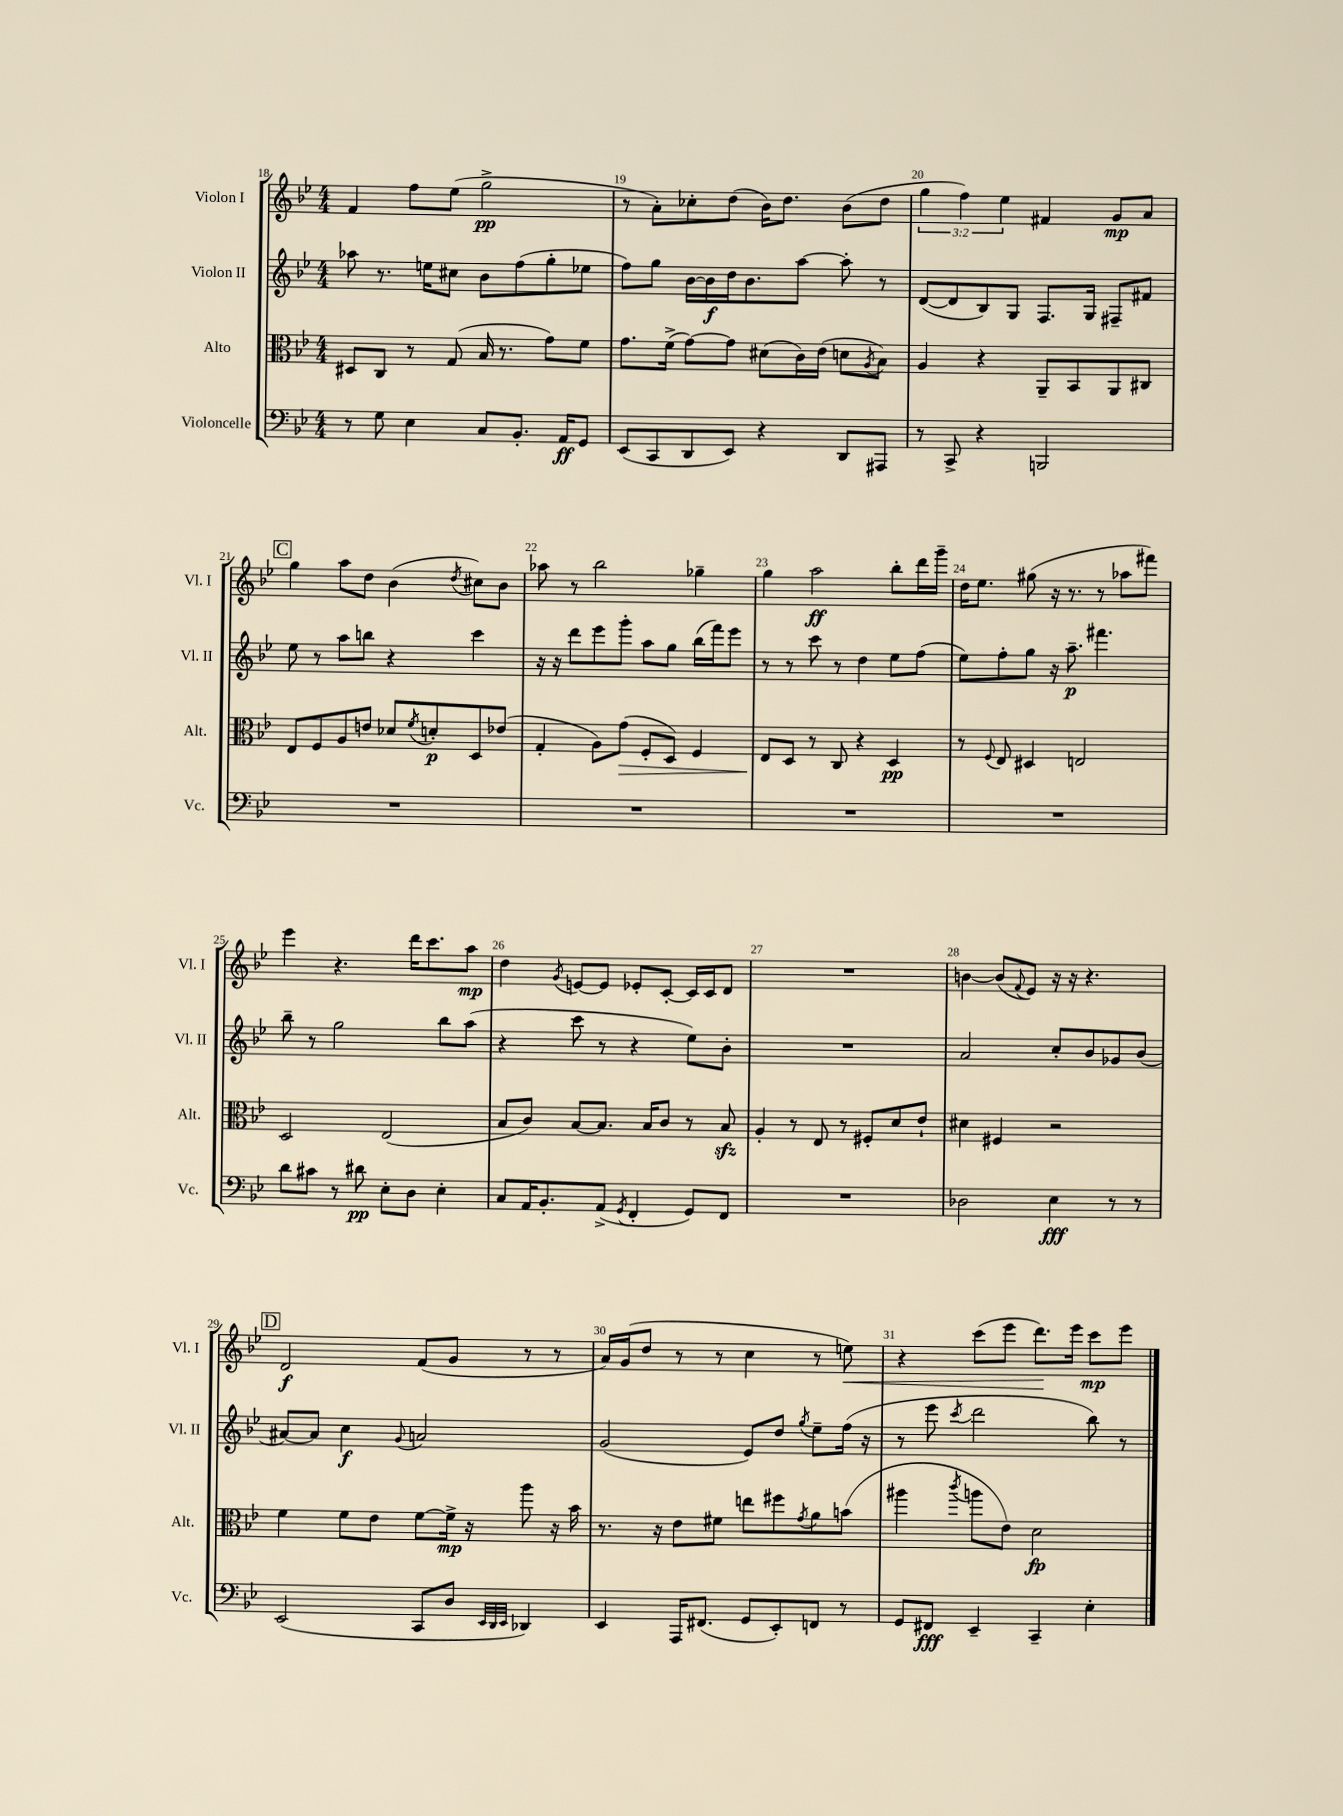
<<
\new StaffGroup <<
\new Staff = "s0" \with { instrumentName = "Violon I" shortInstrumentName = "Vl. I" } {
    \clef treble \key bes \major \numericTimeSignature \time 4/4 \override Staff.TupletNumber.text = #tuplet-number::calc-fraction-text
    f'4 f''8 ees''8( g''2->\pp |
    r8 a'8-.) ces''8-. d''8( bes'16) d''8. bes'8( d''8 |
    \tuplet 3/2 { g''4 f''4) ees''4 } fis'4 g'8\mp a'8 |
    \mark \markup { \box "C" } g''4 a''8 d''8 bes'4( \acciaccatura { d''8 } cis''8) bes'8 |
    aes''8 r8 bes''2 ges''4-- |
    g''4 a''2\ff bes''8-. d'''16 g'''16-- |
    d''16 ees''8. gis''8( r16 r8. r8 aes''8 fis'''8) |
    ees'''4 r4. d'''16 c'''8. a''8\mp |
    d''4 \acciaccatura { g'8 } e'8~ e'8 ees'8-. c'8~-. c'16 c'16 d'8 |
    R1 |
    b'4~ b'8( \appoggiatura { f'8 } ees'8) r16 r16 r4. |
    \mark \markup { \box "D" } d'2\f f'8( g'8 r8 r8 |
    a'16) g'16( d''8 r8 r8 c''4 r8 e''8\<) |
    r4 c'''8( ees'''8 d'''8.\!) ees'''16 c'''8\mp ees'''8 \bar "|." |
}
\new Staff = "s1" \with { instrumentName = "Violon II" shortInstrumentName = "Vl. II" } {
    \clef treble \key bes \major \numericTimeSignature \time 4/4
    aes''8 r8. e''16 cis''8 bes'8 f''8( g''8-. ees''8 |
    f''8) g''8 bes'16~ bes'16\f d''16 bes'8. a''8~ a''8-. r8 |
    d'8~( d'8 bes8) g8 f8. g16 fis8-- fis'8 |
    \mark \markup { \box "C" } ees''8 r8 a''8 b''8 r4 c'''4 |
    r16 r16 d'''8 ees'''8 g'''8-. a''8 g''8 bes''16( f'''16) ees'''8 |
    r8 r8 c'''8 r8 d''4 ees''8 f''8( |
    ees''8) f''8-. g''8 r16 a''8.--\p fis'''4. |
    bes''8-- r8 g''2 bes''8 a''8( |
    r4 c'''8 r8 r4 ees''8) bes'8-. |
    R1 |
    a'2 c''8-. bes'8 ges'8 bes'8( |
    \mark \markup { \box "D" } ais'8~) ais'8 c''4\f \appoggiatura { g'8 } a'2 |
    g'2( ees'8) d''8 \acciaccatura { g''8 } ees''8-- f''16( r16 |
    r8 ees'''8 \acciaccatura { c'''8 } d'''2 bes''8) r8 \bar "|." |
}
\new Staff = "s2" \with { instrumentName = "Alto" shortInstrumentName = "Alt." } {
    \clef alto \key bes \major \numericTimeSignature \time 4/4
    dis8 c8 r8 g8( bes16 r8. g'8) f'8 |
    g'8. f'16->( g'8~) g'8 dis'8( c'16) ees'16( d'8 \acciaccatura { a8 } bes8) |
    a4 r4 a,8-- bes,8 a,8 cis8 |
    \mark \markup { \box "C" } ees8 f8 a8 e'8 des'8 \acciaccatura { f'8 } d'8-.\p d8 ees'8( |
    g4-. a8) g'8\>( f8-. d8) f4 |
    ees8\! d8 r8 c8 r4 d4\pp |
    r8 \appoggiatura { f8 } ees8 dis4 e2 |
    d2 ees2( |
    bes8 c'8) bes8~ bes8. bes16 c'8 r8 bes8\sfz |
    a4-. r8 ees8 r8 fis8-. d'8 ees'8-! |
    dis'4 fis4 r2 |
    \mark \markup { \box "D" } f'4 f'8 ees'8 f'8~ f'16->\mp r16 a''8 r16 bes'16 |
    r8. r16 ees'8 fis'8 e''8 fis''8 \acciaccatura { g'8 } a'8 b'8( |
    ais''4 \acciaccatura { c'''8 } a''8 ees'8) d'2\fp \bar "|." |
}
\new Staff = "s3" \with { instrumentName = "Violoncelle" shortInstrumentName = "Vc." } {
    \clef bass \key bes \major \numericTimeSignature \time 4/4
    r8 g8 ees4 c8 bes,8.-. a,16\ff g,8 |
    ees,8( c,8 d,8 ees,8) r4 d,8 ais,,8 |
    r8 c,8-> r4 b,,2 |
    \mark \markup { \box "C" } R1 |
    R1 |
    R1 |
    R1 |
    d'8 cis'8 r8 dis'8\pp ees8-. d8 ees4-. |
    c8 a,16 bes,8.-. a,8->( \acciaccatura { g,8 } f,4-. g,8) f,8 |
    R1 |
    des2 ees4\fff r8 r8 |
    \mark \markup { \box "D" } ees,2( c,8 d8 \grace { ees,32 d,32 ees,32 } des,4) |
    ees,4 a,,16 fis,8.( g,8 ees,8-.) f,8 r8 |
    g,8 fis,8\fff ees,4-- c,4-- ees4-. \bar "|." |
}
>>
>>
\layout { \context { \Score currentBarNumber = #18 \override BarNumber.break-visibility = ##(#f #t #t) barNumberVisibility = #all-bar-numbers-visible } }
